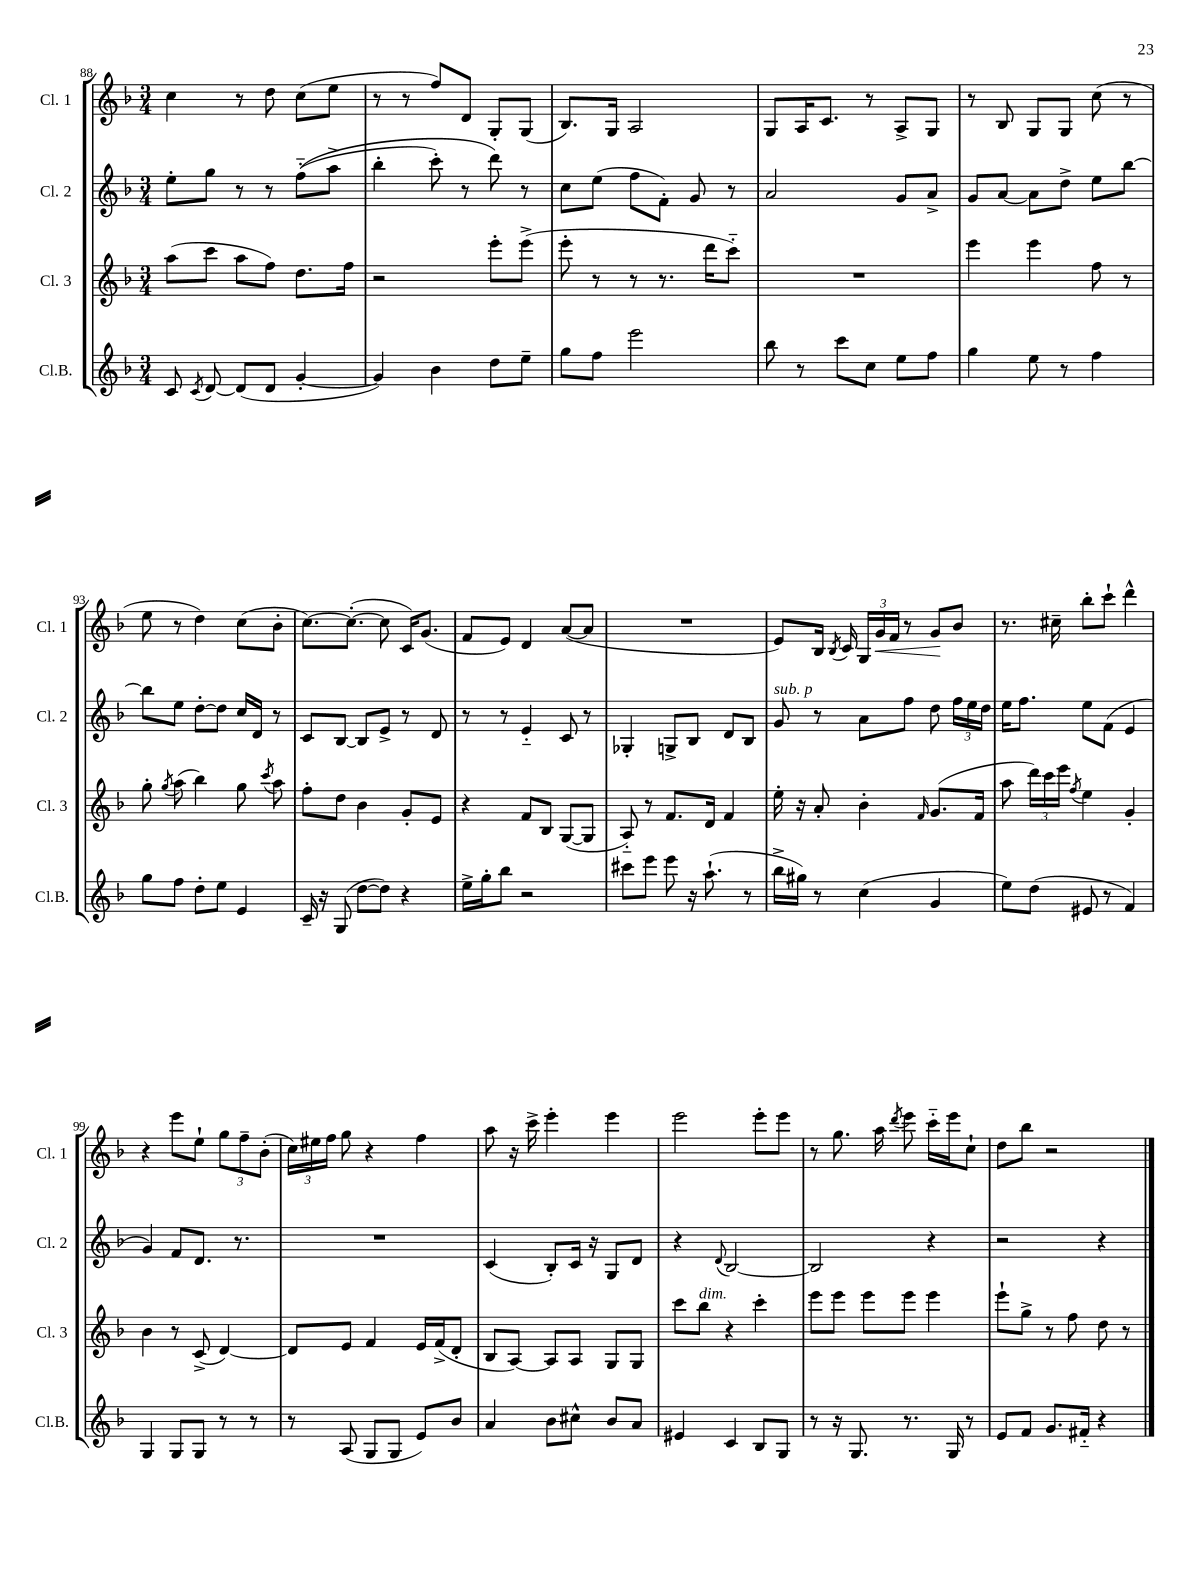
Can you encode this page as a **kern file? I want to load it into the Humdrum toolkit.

**kern	**kern	**kern	**kern
*staff4	*staff3	*staff2	*staff1
*clefG2	*clefG2	*clefG2	*clefG2
*k[b-]	*k[b-]	*k[b-]	*k[b-]
*M3/4	*M3/4	*M3/4	*M3/4
8c	(8aa	8ee'	4cc
8qc	.	.	.
[8d	8ccc	8gg	.
(8d]	8aa	8r	8r
8d	8ff)	8r	8dd
[4g'	8.dd	&((8ff'~	(8cc
.	.	8aa^	8ee
.	16ff	.	.
=	=	=	=
4g])	2r	4bb-'	8r
.	.	.	8r
4b-	.	8ccc')	8ff)
.	.	8r	8d
8dd	8eee'	8ddd&)	8G'
8ee~	(8eee^	8r	(8G
=	=	=	=
8gg	8eee'	8cc	8.B-)
8ff	8r	(8ee	.
.	.	.	16G
2eee	8r	8ff	2A
.	8.r	8f')	.
.	.	8g	.
.	16ddd	.	.
.	8ccc'~)	8r	.
=	=	=	=
8bb-	2.r	2a	8G
8r	.	.	16A
.	.	.	8.c
8ccc	.	.	.
8cc	.	.	8r
8ee	.	8g	8A^
8ff	.	8a^	8G
=	=	=	=
4gg	4eee	8g	8r
.	.	[8a	8B-
8ee	4eee	8a]	8G
8r	.	8dd^	8G
4ff	8ff	8ee	(8cc
.	8r	[8bb-	8r
=	=	=	=
8gg	8gg'	8bb-]	8ee
.	8qgg	.	.
8ff	(8aa	8ee	8r
8dd'	4bb-)	[8dd'	4dd)
8ee	.	8dd]	.
4e	8gg	16cc	(8cc
.	.	16d	.
.	8qccc	.	.
.	8aa	8r	8b-'
=	=	=	=
16c~	8ff'	8c	[8.cc)
16r	.	.	.
(8G	8dd	[8B-	.
.	.	.	(8.cc'_
[8dd	4b-	8B-]	.
8dd])	.	8e^	8cc]
4r	8g'	8r	16c)
.	.	.	(8.g
.	8e	8d	.
=	=	=	=
16ee^	4r	8r	8f
16gg'	.	.	.
8bb-	.	8r	8e)
2r	8f	4e'~	4d
.	8B-	.	.
.	([8G	8c	([8a
.	8G]	8r	8a]
=	=	=	=
8ccc#	8A'~)	4G-'	2.r
8eee	8r	.	.
8eee	8.f	8G^	.
16r	.	8B-	.
(8.aa`	16d	.	.
.	4f	8d	.
8r	.	8B-	.
=	=	=	=
16bb-^	16ee'	8g	8e)
16gg#)	16r	.	.
8r	8a'	8r	16B-
.	.	.	8qB-
.	.	.	16c
(4cc	4b-'	8a	24G
.	.	.	24g
.	.	.	24f
.	.	8ff	8r
.	16qqf	.	.
4g	(8.g	8dd	8g
.	.	24ff	8b-
.	.	24ee	.
.	16f	.	.
.	.	24dd	.
=	=	=	=
8ee)	8aa	16ee	8.r
.	.	8.ff	.
(8dd	24ddd)	.	.
.	24ccc	.	.
.	.	.	16cc#~
.	24eee	.	.
.	8qff	.	.
8e#	4ee	8ee	8bb-'
8r	.	(8f	8ccc`
4f)	4g'	4e	4ddd^^
=	=	=	=
4G	4b-	4g)	4r
8G	8r	8f	8eee
8G	(8c^	8.d	8ee`
8r	[4d)	.	12gg
.	.	8.r	.
.	.	.	12ff~
8r	.	.	.
.	.	.	(12b-'
=	=	=	=
8r	8d]	2.r	24cc)
.	.	.	24ee#
.	.	.	24ff
(8A	8e	.	8gg
8G	4f	.	4r
8G	.	.	.
8e)	16e	.	4ff
.	(16f^	.	.
8b-	8d'	.	.
=	=	=	=
4a	8B-	(4c	8aa
.	[8A)	.	16r
.	.	.	16ccc^
8b-	8A]	8B-')	4eee'
8cc#^^	8A	16c	.
.	.	16r	.
8b-	8G	8G	4eee
8a	8G	8d	.
=	=	=	=
4e#	8ccc	4r	2eee
.	8bb-	.	.
.	.	8qqd	.
4c	4r	[2B-	.
8B-	4ccc'	.	8eee'
8G	.	.	8eee
=	=	=	=
8r	8eee	2B-]	8r
16r	8eee	.	8.gg
8.G	.	.	.
.	8eee	.	.
.	.	.	16aa
.	.	.	8qddd
8.r	8eee	.	8eee
.	4eee	4r	16ccc'~
16G	.	.	16eee
8r	.	.	8cc`
=	=	=	=
8e	8eee`	2r	8dd
8f	8gg^	.	8bb-
8.g	8r	.	2r
.	8ff	.	.
16f#'~	.	.	.
4r	8dd	4r	.
.	8r	.	.
==	==	==	==
*-	*-	*-	*-
